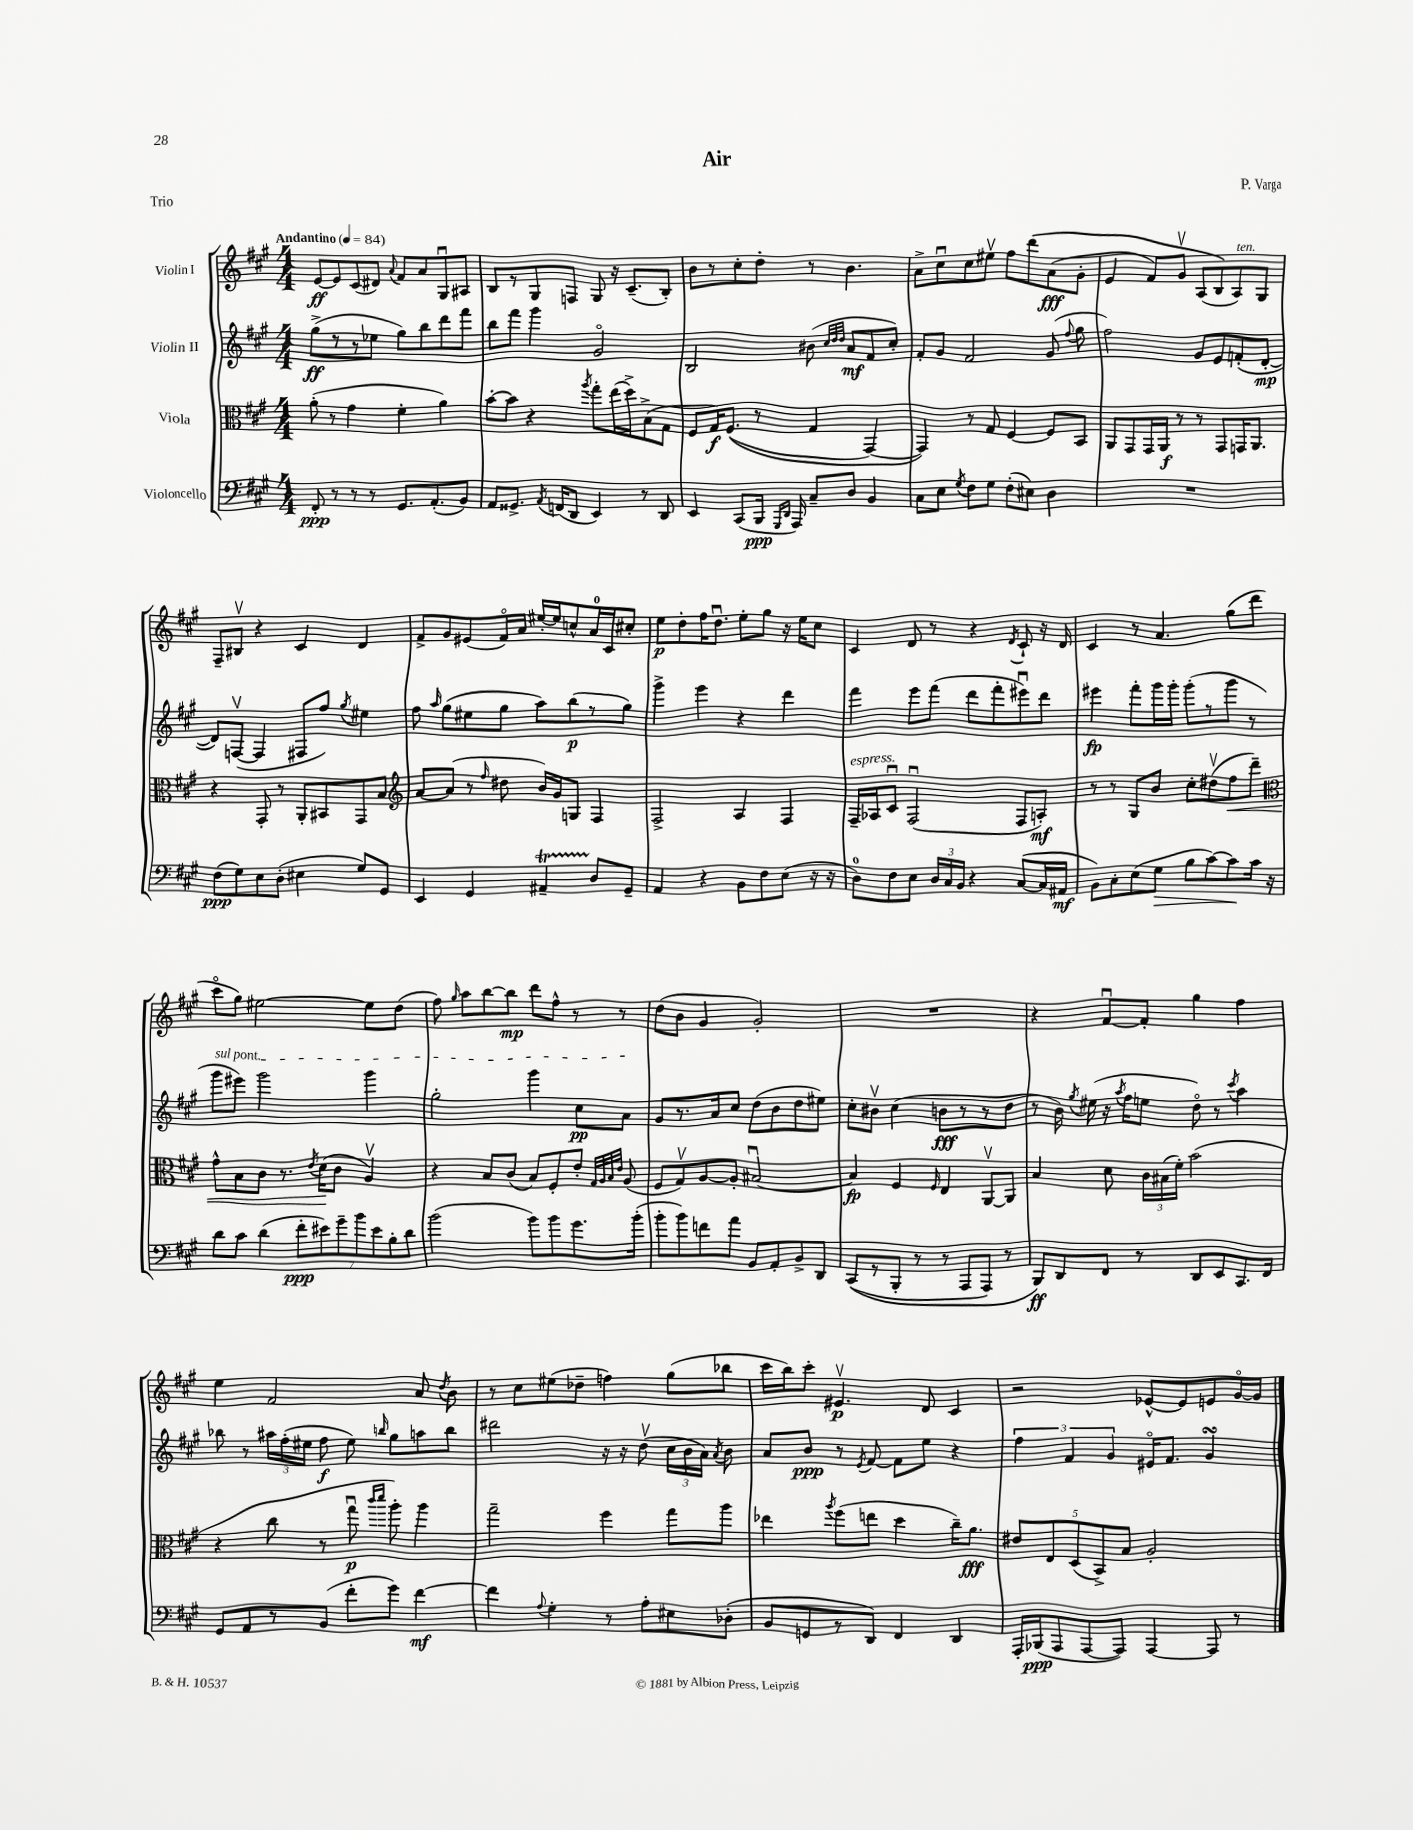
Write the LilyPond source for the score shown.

\header { title = "Air" composer = "P. Varga" piece = "Trio" }
<<
\new StaffGroup <<
\new Staff = "s0" \with { instrumentName = "Violin I" } {
    \clef treble \key a \major \numericTimeSignature \time 4/4 \tempo "Andantino" 4 = 84
    \autoBeamOff e'8[~\ff e'8 cis'8( dis'8]) \appoggiatura { a'8 } fis'8[ a'8 gis8\downbow ais8] |
    b8[ r8 gis8 f8] gis8 r16 cis'8.[--( b8]-.) |
    b'8[ r8 cis''8-. d''8]-. r8 b'4. |
    a'8[-> cis''8\downbow cis''8 eis''8]\upbow fis''8[ d'''8\( a'8\fff( gis'8]-. |
    e'4 fis'8[) gis'8]\upbow a8[( b8\) a8^\markup { \italic "ten." }) gis8] |
    fis8[-- bis8]\upbow r4 cis'4 d'4 |
    fis'8[-> gis'8 eis'8( fis'16\flageolet) a'16] eis''16[~-. eis''16 c''8-^ a'16-0 cis'16 cis''8]-. |
    e''8[\p d''8-. fis''16 d''8.]\downbow e''8[-. gis''8] r16 e''16[ cis''8] |
    cis'4 d'8 r8 r4 \acciaccatura { d'8 } cis'8-! r16 d'16 |
    cis'4 r8 a'4. gis''8[( d'''8] |
    cis'''8[\flageolet gis''8]) eis''2~ eis''8[ d''8]( |
    fis''8) \grace { gis''16 } a''8[ b''8~ b''8]\mp d'''8[ fis''8]-^ r8 r8 |
    d''8[( b'8] gis'4 gis'2-.) |
    R1 |
    r4 fis'8[~\downbow fis'8]-. gis''4 fis''4 |
    e''4 fis'2 a'8 \acciaccatura { d''8 } b'8 |
    r8 cis''8[ eis''8( des''8]-- f''4) gis''8[( bes''8] |
    cis'''16[ b''16) cis'''8]-. eis'4.\upbow\p d'8 cis'4 |
    r2 ees'8[~-^ ees'8 e'8 gis'16~\flageolet gis'16] \bar "|." |
}
\new Staff = "s1" \with { instrumentName = "Violin II" } {
    \clef treble \key a \major \numericTimeSignature \time 4/4
    \autoBeamOff gis''8[->\ff( r8 r8 ees''8] gis''8[) b''8 d'''8 fis'''8] |
    b''8[ fis'''8] gis'''4 gis'2\flageolet |
    b2 bis'8( \grace { cis''32[ d''32 d''32] } a'8[\mf fis'8 cis''8]-.) |
    fis'8[-. gis'8] fis'2 gis'8( \appoggiatura { fis''8 } gis''8 |
    fis''2) gis'8[ e'8 f'8-.( d'8]~-.\mp |
    d'8[) f8]~\upbow( f4 fis8[ fis''8]) \acciaccatura { gis''8 } eis''4 |
    fis''8 \grace { a''16 } gis''8[( eis''8 gis''8] a''8[) b''8\p( r8 gis''8]) |
    gis'''4-> e'''4 r4 d'''4 |
    fis'''4 e'''8[ fis'''8]( d'''8[ fis'''8-. eis'''8\downbow) d'''8] |
    eis'''4\fp fis'''8[-. gis'''16 gis'''16]-. gis'''8[-.( r8 gis'''8] r8 |
    \once \override TextSpanner.bound-details.left.text = \markup { \italic "sul pont." } gis'''8[\startTextSpan eis'''8]) gis'''2 gis'''4 |
    gis''2-. gis'''4 cis''8[\pp a'8]\stopTextSpan |
    gis'8[ r8. a'16 cis''8] d''8[( b'8 d''8 eis''8]) |
    cis''8[-. bis'8]\upbow cis''4( b'8[\fff r8 r8 d''8] |
    r8 b'16) \acciaccatura { gis''8 } eis''16( r16 \acciaccatura { a''8 } fis''16[ e''8] d''8\flageolet) r8 \acciaccatura { cis'''8 } a''4 |
    bes''8 r8 \tuplet 3/2 { ais''16[ fis''16-.( eis''16] } fis''8\f eis''8) \grace { b''16 } gis''8[ a''8 b''8] |
    dis'''2 r16 r16 d''8\upbow( \tuplet 3/2 { cis''16[ b'16 a'16]) } \acciaccatura { a'8 } b'8 |
    a'8[ b'8]\ppp r8 \acciaccatura { e'8 } fis'8~ fis'8[ e''8] r4 |
    \tuplet 3/2 { fis''4 fis'4 gis'4 } eis'16[\flageolet fis'8.] gis'4\turn \bar "|." |
}
\new Staff = "s2" \with { instrumentName = "Viola" } {
    \clef alto \key a \major \numericTimeSignature \time 4/4
    \autoBeamOff a'8-.( r8 gis'4 fis'4-. a'4) |
    b'8[~-. b'8] r4 \acciaccatura { a''8 } gis''8[-. e''16( d''16->) b8->( gis8] |
    fis8[ gis16\f) fis8.](\( r8 gis4 gis,4~) |
    gis,4\) r8 gis8 fis4~ fis8[ b,8] |
    a,8[ gis,8 gis,16 a,16]\f r8 r8 gis,8[ g,16 a,8.] |
    r4 gis,8-. r8 a,8[-. bis,8 gis,8 b8] |
    \clef treble a'8[~ a'8]( r8 \grace { fis''16 } dis''8 b'16[) gis'16 g8] fis4 |
    fis2-> a4 fis4 |
    fis16[--^\markup { \italic "espress." } aes16 cis'8]\downbow fis2\downbow( fis8[ a8]-.\mf) |
    r8 r8 gis8[ b'8] cis''8[-. dis''8\upbow( fis''8\< d'''8]--) |
    \clef alto gis'8[-^ b8 cis'8] r8. \acciaccatura { e'8 } d'16[\!( cis'8] a4\upbow) |
    r4 b8[ cis'8]( b8[) fis8-. e'8]-. \grace { gis32[ a32 b32 e'32] } a8( |
    fis8[ gis8\upbow) a8~ a8]-. bis2~\downbow |
    bis4\fp fis4 \grace { fis16 } e4 a,8[~\upbow a,8] |
    b4 d'8 \tuplet 3/2 { cis'16[ bis16( fis'16]-.) } b'2( |
    r4 cis''8 r8 gis''8\downbow\p \grace { cis'''16[ d'''16] } a''8-.) a''4 |
    gis''2-- fis''4 gis''8[ a''8] |
    ees''4 \acciaccatura { a''8 } fis''8[( e''8] d''4 cis''16[--) a'8.]\fff |
    \tuplet 5/4 { eis'8[ e8 d8( b,8->) b8] } a2-. \bar "|." |
}
\new Staff = "s3" \with { instrumentName = "Violoncello" } {
    \clef bass \key a \major \numericTimeSignature \time 4/4
    \autoBeamOff fis,8-.\ppp r8 r8 r8 gis,8.[ a,8.-.( b,8]) |
    a,8[ gisis,8.]-> \acciaccatura { a,8 } f,16[( d,8] e,4) r8 d,8 |
    e,4 cis,8[( b,,16]\ppp \grace { gis,,16[ d,16] } a,,16) cis8[-- d8] b,4 |
    cis8[ e8] \acciaccatura { gis8 } fis8[ gis8] fis8[-.( eis8]) d4 |
    R1 |
    fis8[\ppp( gis8) e8 d8]-.( eis4 gis8[) gis,8] |
    e,4 gis,4 ais,4--\startTrillSpan d8[\stopTrillSpan gis,8]-- |
    a,4 r4 b,8[ fis8 e8]( r16 r16 |
    d8[-0) fis8 e8] \tuplet 3/2 { d16[ cis16 b,16] } r4 cis8[~( cis16 ais,16]\mf |
    b,8[) cis8-. e8( gis8]\> b8[ cis'8~) cis'8\! cis'16] r16 |
    d'8[ cis'8] d'4( \tuplet 7/4 { fis'8[-.\ppp eis'8) gis'8-- b'8 eis'8 b8-. d'8] } |
    b'2( b'8[) b'8 gis'8. b'16]-.( |
    b'8[-. b'8) f'8 a'8] b,8[ a,8-. b,8-> d,8] |
    cis,8[(\( r8 b,,8]-. r8 r8 a,,8[ a,,8]) r8 |
    b,,8[\ff\) d,8 fis,8] r8 d,8[ e,8 cis,8. fis,16] |
    gis,8[ a,8 r8 b,8]( fis'8[-. gis'8]) fis'4~\mf |
    fis'4 \appoggiatura { a8 } gis4-. r8 a8[-. eis8 des8]-.( |
    b,8[ g,8 r8 d,8]) fis,4 d,4 |
    a,,16[-. bes,,16\ppp( a,,8 a,,8~ a,,8]) a,,4~ a,,8 r8 \bar "|." |
}
>>
>>
\layout { \context { \Score \remove "Bar_number_engraver" } }
